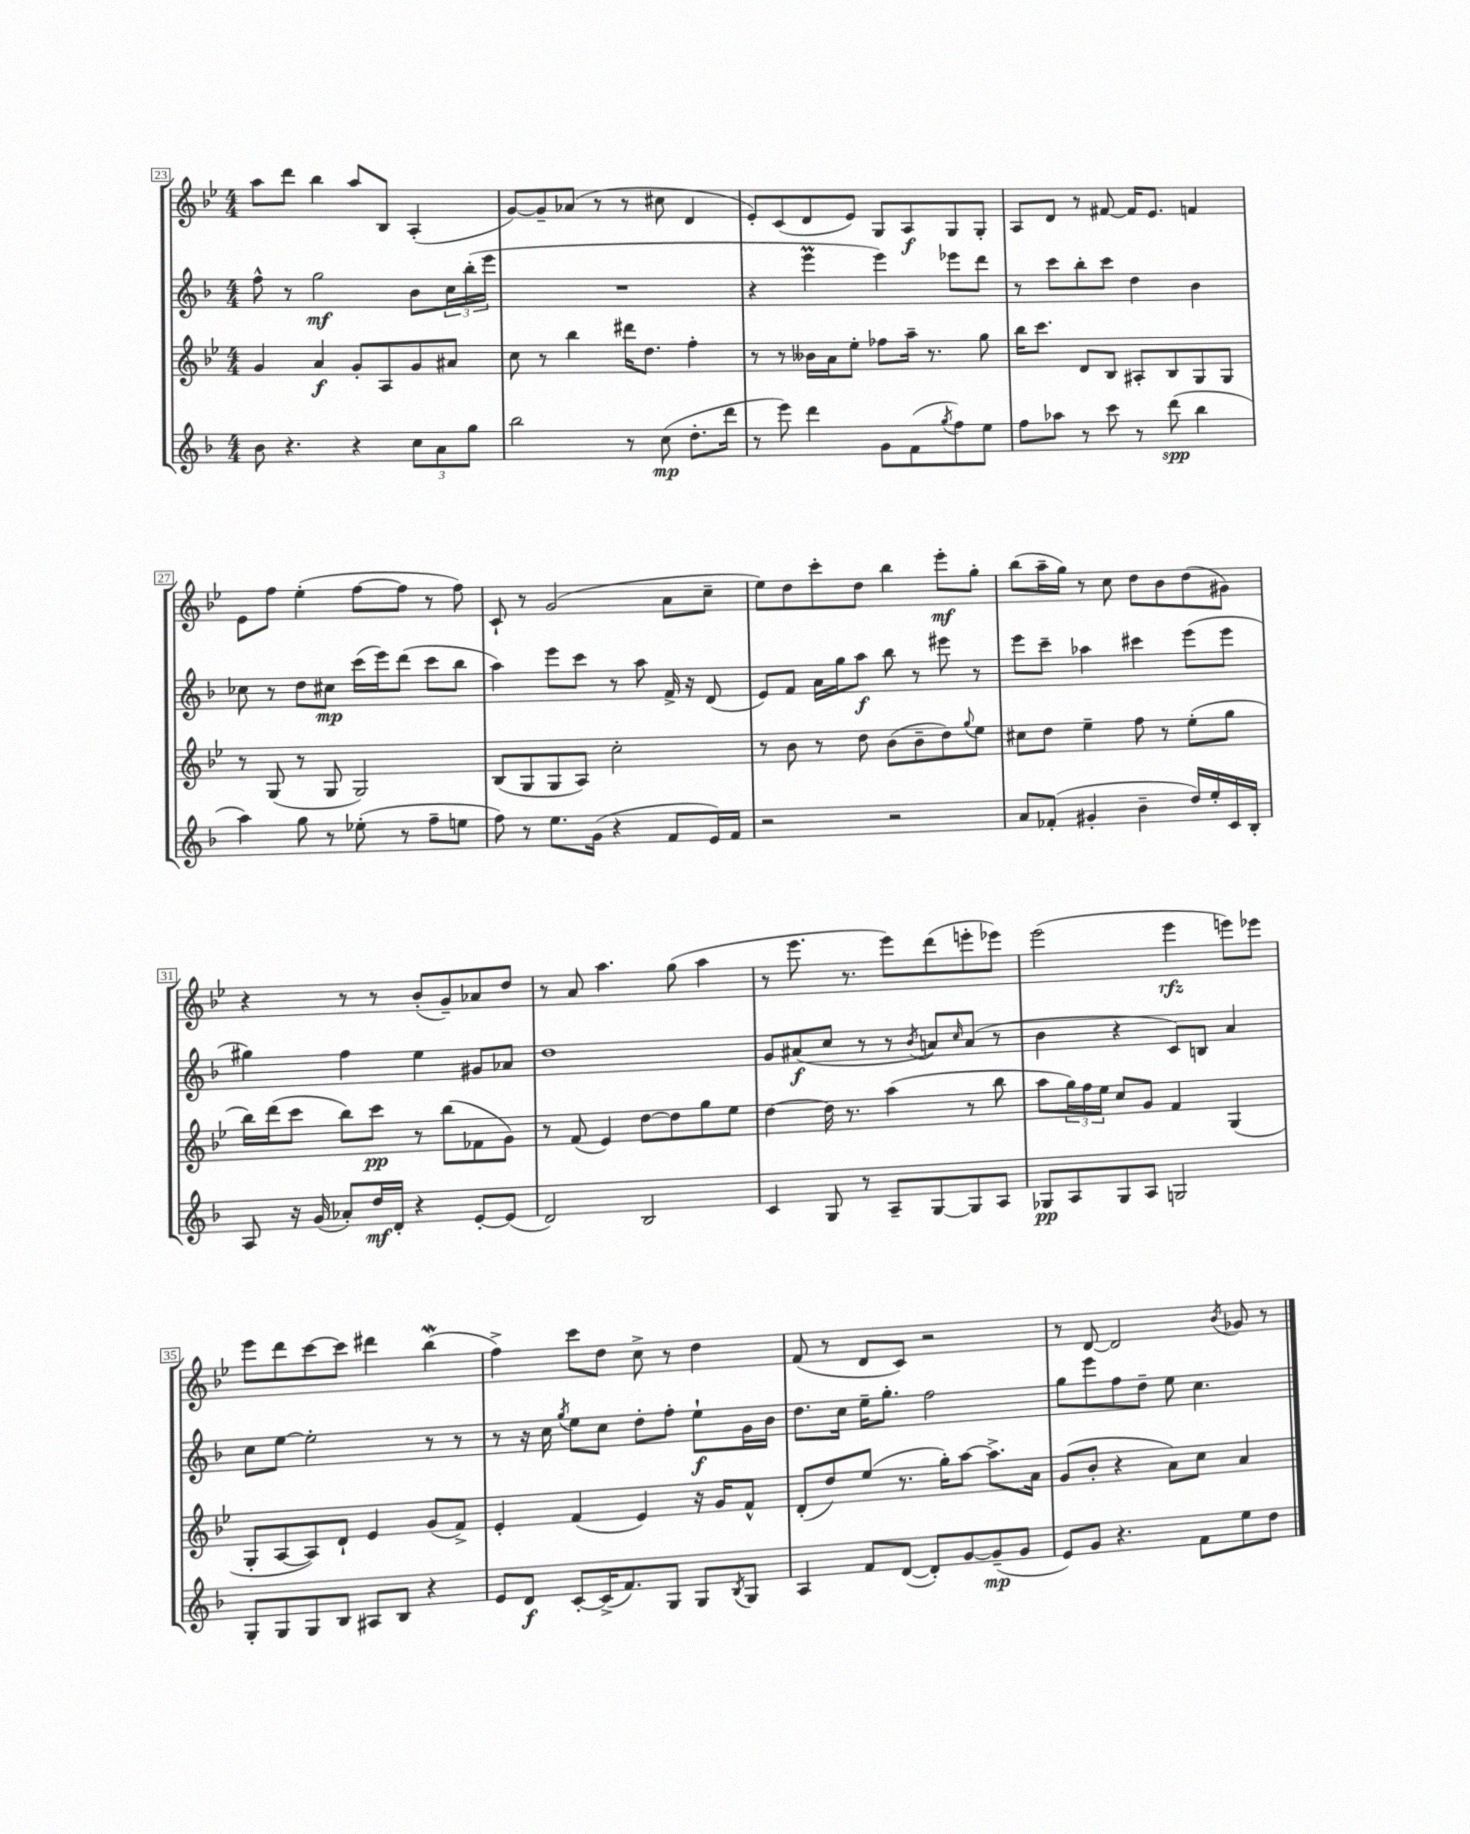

**kern	**dynam	**kern	**dynam	**kern	**dynam	**kern	**dynam
*part4	*part4	*part3	*part3	*part2	*part2	*part1	*part1
*staff4	*staff4	*staff3	*staff3	*staff2	*staff2	*staff1	*staff1
*clefG2	*	*clefG2	*	*clefG2	*	*clefG2	*
*k[b-]	*	*k[b-e-]	*	*k[b-]	*	*k[b-e-]	*
*M4/4	*	*M4/4	*	*M4/4	*	*M4/4	*
=23	=23	=23	=23	=23	=23	=23	=23
8b-\	.	4g/	.	8ff^^\	.	8aa\L	.
4.r	.	.	.	8r	.	8ddd\J	.
.	.	4a/	f	2gg\	mf	4bb-\	.
4r	.	8g'/L	.	.	.	8aa/L	.
.	.	8A/	.	.	.	8B-/J	.
12cc\L	.	8g/	.	8b-\L	.	(4A'/	.
12a\	.	.	.	.	.	.	.
.	.	8a#X/J	.	24cc\L	.	.	.
12gg\J	.	.	.	(24bb-'\	.	.	.
.	.	.	.	24eee\JJ	.	.	.
=24	=24	=24	=24	=24	=24	=24	=24
2bb-\	.	8cc\	.	1r	.	[8g/L)	.
.	.	8r	.	.	.	8g~/]	.
.	.	4bb-\	.	.	.	(8a-X/J	.
.	.	.	.	.	.	8r	.
8r	.	16ddd#X\KL	.	.	.	8r	.
.	.	8.dd\J	.	.	.	.	.
(8cc\	mp	.	.	.	.	8cc#X\	.
8.dd'\L	.	4ff'\	.	.	.	4d/	.
16ddd\Jk	.	.	.	.	.	.	.
=25	=25	=25	=25	=25	=25	=25	=25
8r	.	8r	.	4r	.	8e-'/L)	.
8eee\)	.	8r	.	.	.	(8c/	.
4ddd\	.	16b--X\LL	.	4eeem\	.	8d/	.
.	.	16a\J	.	.	.	.	.
.	.	8ee-'\J	.	.	.	8e-/J)	.
8g\L	.	8ff-X\L	.	4eee\)	.	8G/L	.
(8f\	.	16aa~\Jk	.	.	.	8A/	f
.	.	8.r	.	.	.	.	.
8qgg/	.	.	.	.	.	.	.
8ff\)	.	.	.	8eee-X\L	.	8G/	.
8ee\J	.	8gg\	.	8ddd\J	.	8G'/J	.
=26	=26	=26	=26	=26	=26	=26	=26
8ff\L	.	16bb-\KL	.	8r	.	8A/L	.
.	.	8.ccc\J	.	.	.	.	.
8aa-X\J	.	.	.	8ccc\L	.	8d/J	.
8r	.	8d/L	.	8bb-'\	.	8r	.
8ccc\	.	8B-/J	.	8ccc\J	.	[8f#X/	.
8r	.	8A#X'/L	.	4dd\	.	16f#/KL]	.
.	.	.	.	.	.	8.e-/J	.
(8ddd\	spp	8B-/	.	.	.	.	.
4bb-\	.	8G/	.	4b-\	.	4fn/	.
.	.	8G/J	.	.	.	.	.
!!LO:LB:g=z
=27	=27	=27	=27	=27	=27	=27	=27
4aa\)	.	8r	.	8cc-X\	.	8e-\L	.
.	.	(8G/	.	8r	.	8ff\J	.
8gg\	.	8r	.	8dd\L	.	(4ee-'\	.
8r	.	8G/	.	8cc#X\J	mp	.	.
(8ee-X'\	.	2G/)	.	(16ccc\LL	.	[8ff\L	.
.	.	.	.	16eee\J)	.	.	.
8r	.	.	.	(8ddd\J	.	8ff\J]	.
8ff~\L	.	.	.	8ccc\L	.	8r	.
8een\J	.	.	.	8bb-\J	.	8ff\)	.
=28	=28	=28	=28	=28	=28	=28	=28
8ff\)	.	(8B-/L	.	4aa\)	.	8c`/	.
8r	.	8G/	.	.	.	8r	.
8.ee\L	.	8G/	.	8eee\L	.	(2g/	.
.	.	8A/J)	.	8ccc\J	.	.	.
(16g\Jk	.	.	.	.	.	.	.
4r	.	2cc'\	.	8r	.	.	.
.	.	.	.	8aa\	.	.	.
8f/L	.	.	.	16f^/	.	8a\L	.
.	.	.	.	16r	.	.	.
16e/L)	.	.	.	(8d/	.	8cc~\J	.
16f/JJ	.	.	.	.	.	.	.
=29	=29	=29	=29	=29	=29	=29	=29
2r	.	8r	.	8e/L)	.	8ee-\L)	.
.	.	8b-\	.	8f/J	.	8dd\	.
.	.	8r	.	16a\LL	.	8ccc'\	.
.	.	.	.	16gg\J	.	.	.
.	.	8dd\	.	8aa\J	f	8dd\J	.
2r	.	(8b-\L	.	8bb-\	.	4bb-\	.
.	.	8b-~\	.	8r	.	.	.
.	.	8dd\)	.	8eee#X\	.	8eee-'\L	mf
.	.	8qqgg/	.	.	.	.	.
.	.	8ee-\J	.	8r	.	8gg'\J	.
=30	=30	=30	=30	=30	=30	=30	=30
8a/L	.	8cc#X\L	.	8eee\L	.	(8bb-\L	.
(8f-X'/J	.	8dd\J	.	8ccc~\J	.	16aa~\L	.
.	.	.	.	.	.	16gg\JJ)	.
4g#X'/	.	4ee-~\	.	4aa-X\	.	8r	.
.	.	.	.	.	.	8cc\	.
4b-~\	.	8ff\	.	4ccc#X\	.	8dd\L	.
.	.	8r	.	.	.	8b-\	.
16dd/LL)	.	(8ee-'\L	.	(8eee\L	.	(8dd\	.
16ee'/	.	.	.	.	.	.	.
16c/	.	8gg\J	.	8eee\J	.	8g#X\J)	.
16B-'/JJ	.	.	.	.	.	.	.
!!LO:LB:g=z
=31	=31	=31	=31	=31	=31	=31	=31
8A/	.	16bb-\LL)	.	4gg#X\)	.	4r	.
.	.	(16ddd\J	.	.	.	.	.
16r	.	8ccc\J	.	.	.	.	.
(16g/	.	.	.	.	.	.	.
8a-X'/L)	.	8bb-\L)	.	4ff\	.	8r	.
16dd/L	mf	8ccc\J	pp	.	.	8r	.
16d'/JJ	.	.	.	.	.	.	.
4r	.	8r	.	4ee\	.	(8b-'/L	.
.	.	(8bb-\L	.	.	.	8g~/)	.
[8e'/L	.	8f-X\	.	8g#X/L	.	8a-X/	.
(8e/J]	.	8g\J)	.	8a-X/J	.	8dd/J	.
=32	=32	=32	=32	=32	=32	=32	=32
2d/)	.	8r	.	1dd	.	8r	.
.	.	(8f/	.	.	.	8a/	.
.	.	4e-/)	.	.	.	4.aa\	.
2B-/	.	[8dd\L	.	.	.	.	.
.	.	8dd\]	.	.	.	(8gg\	.
.	.	8gg\	.	.	.	4aa\	.
.	.	8ee-\J	.	.	.	.	.
=33	=33	=33	=33	=33	=33	=33	=33
4c/	.	[4dd\	.	8g/L	.	8r	.
.	.	.	.	(8a#X/	f	8.eee-\	.
8G/	.	16dd\]	.	8cc/J	.	.	.
.	.	8.r	.	.	.	8.r	.
8r	.	.	.	8r	.	.	.
8A~/L	.	(4aa\	.	8r	.	8eee-\L)	.
.	.	.	.	8qb-/	.	.	.
[8G/	.	.	.	8an/L)	.	(8ddd\	.
.	.	.	.	16qqcc/	.	.	.
8G/]	.	8r	.	(8a/J	.	8eeen'\	.
8A/J	.	8bb-\	.	8r	.	8eee-X\J)	.
=34	=34	=34	=34	=34	=34	=34	=34
8G-X/L	pp	8aa\L	.	4b-\	.	(2eee-\	.
8A/	.	24gg\L)	.	.	.	.	.
.	.	24ff\	.	.	.	.	.
.	.	24ee-\JJ	.	.	.	.	.
8G-/	.	8cc/L	.	4r	.	.	.
8A/J	.	8g/J	.	.	.	.	.
2Gn/	.	4f/	.	8c/L)	.	4eee-\	rfz
.	.	.	.	8Bn/J	.	.	.
.	.	(4G/	.	4a/	.	8eeen\L)	.
.	.	.	.	.	.	8eee-X\J	.
!!LO:LB:g=z
=35	=35	=35	=35	=35	=35	=35	=35
8G'/L	.	8G'/L	.	8cc\L	.	8eee-\L	.
8G/	.	[8A/	.	[8ee\J	.	8ddd\	.
8G/	.	8A/])	.	2ee'\]	.	[8ccc\	.
8B-/J	.	8d`/J	.	.	.	8ccc\J]	.
8A#X/L	.	4e-/	.	.	.	4ddd#X\	.
8B-/J	.	.	.	.	.	.	.
4r	.	(8g/L	.	8r	.	(4bb-w\	.
.	.	8f^/J)	.	8r	.	.	.
=36	=36	=36	=36	=36	=36	=36	=36
8e/L	.	4e-'/	.	8r	.	4ff^\)	.
8d/J	f	.	.	16r	.	.	.
.	.	.	.	16cc\	.	.	.
.	.	.	.	8qgg/	.	.	.
[8c'/L	.	(4f/	.	8ee\L	.	8ccc\L	.
(16c^/K]	.	.	.	8cc\J	.	8dd\J	.
8.f/)	.	.	.	.	.	.	.
.	.	4e-/)	.	8dd'\L	.	8cc^\	.
8G/J	.	.	.	8ff'\J	.	8r	.
8G/L	.	16r	.	8ee`\L	f	4dd\	.
.	.	16g/KL	.	.	.	.	.
8qB-/	.	.	.	.	.	.	.
8G/J	.	8f^^/J	.	16g\L	.	.	.
.	.	.	.	16b-\JJ	.	.	.
=37	=37	=37	=37	=37	=37	=37	=37
4A/	.	(8d'/L	.	8.dd\L	.	(8f/	.
.	.	8dd/)	.	.	.	8r	.
.	.	.	.	16cc\Jk	.	.	.
8f/L	.	(8ee-/J	.	16ee~\KL	.	8d/L	.
.	.	.	.	8.gg'\J	.	.	.
([8d/J	.	8.r	.	.	.	8c/J)	.
8d'/L])	.	.	.	2ff\	.	2r	.
.	.	16gg'\KL)	.	.	.	.	.
[8g/	.	[8aa\J	.	.	.	.	.
(8g~/]	mp	8.aa^\L]	.	.	.	.	.
8g/J	.	.	.	.	.	.	.
.	.	16a\Jk	.	.	.	.	.
=38	=38	=38	=38	=38	=38	=38	=38
8e/L)	.	(8g/L	.	8gg\L	.	8r	.
8g/J	.	8b-'/J	.	8eee\	.	[8d/	.
4.r	.	4r	.	8ff\	.	2d/]	.
.	.	.	.	8dd~\J	.	.	.
.	.	8a\L)	.	8ee\	.	.	.
8f\L	.	8cc\J	.	4.cc\	.	.	.
.	.	.	.	.	.	8qb-/	.
8ee\	.	4a/	.	.	.	8g-X/	.
8dd\J	.	.	.	.	.	8r	.
==	==	==	==	==	==	==	==
*-	*-	*-	*-	*-	*-	*-	*-
